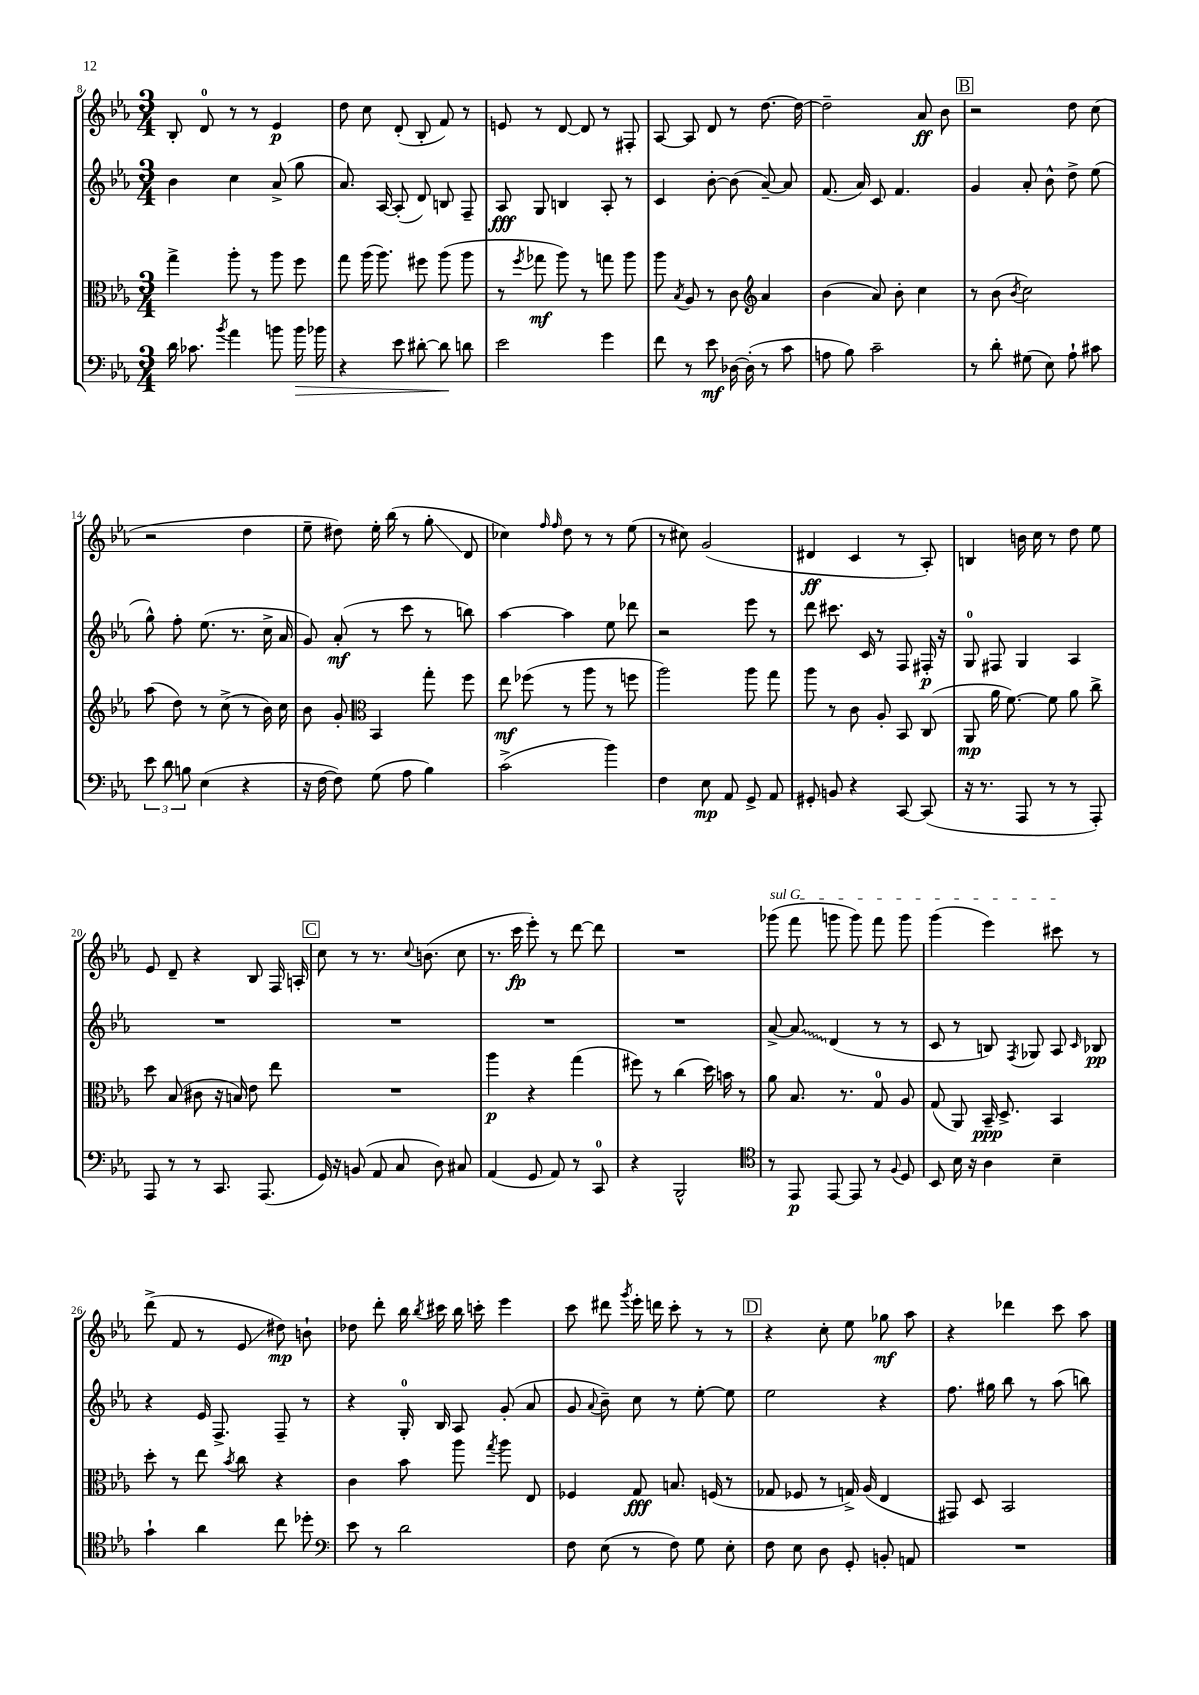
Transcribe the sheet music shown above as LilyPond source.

<<
\new StaffGroup <<
\new Staff = "s0" {
    \clef treble \key ees \major \numericTimeSignature \time 3/4
    \autoBeamOff bes8-. d'8-0 r8 r8 ees'4\p |
    d''8 c''8 d'8-.( bes8-. f'8) r8 |
    e'8 r8 d'8~ d'8 r8 fis8-. |
    aes8~ aes8 d'8 r8 d''8.~ d''16~ |
    d''2-- aes'8\ff bes'8 |
    \mark \markup { \box "B" } r2 d''8 c''8( |
    r2 d''4 |
    ees''8-- dis''8) ees''16-. bes''16( r8 g''8-.\glissando d'8 |
    ces''4) \grace { f''16 f''16 } d''8 r8 r8 ees''8( |
    r8 cis''8) g'2( |
    dis'4\ff c'4 r8 aes8-.) |
    b4 b'16 c''16 r8 d''8 ees''8 |
    ees'8 d'8-- r4 bes8 f16 a16-. |
    \mark \markup { \box "C" } c''8 r8 r8. \appoggiatura { c''8 } b'8.( c''8 |
    r8. c'''16\fp ees'''8-.) r8 d'''8~ d'''8 |
    R2. |
    \once \override TextSpanner.bound-details.left.text = \markup { \italic "sul G" } ges'''8\startTextSpan( f'''8 g'''8 g'''8) f'''8 g'''8 |
    g'''4( ees'''4) cis'''8\stopTextSpan r8 |
    d'''8->( f'8 r8 ees'8\glissando dis''8\mp) b'8-! |
    des''8 d'''8-. bes''16 \acciaccatura { bes''8 } cis'''16 bes''16 c'''16-. ees'''4 |
    c'''8 dis'''8 \acciaccatura { g'''8 } ees'''16-. d'''16 c'''8-. r8 r8 |
    \mark \markup { \box "D" } r4 c''8-. ees''8 ges''8\mf aes''8 |
    r4 des'''4 c'''8 aes''8 \bar "|." |
}
\new Staff = "s1" {
    \clef treble \key ees \major \numericTimeSignature \time 3/4
    \autoBeamOff bes'4 c''4 aes'8->( g''8 |
    aes'8.) aes16~ aes8-.( d'8) b8 f8-- |
    aes8\fff g8 b4 aes8-. r8 |
    c'4 bes'8~-. bes'8( aes'8~--) aes'8 |
    f'8.( aes'16) c'8 f'4. |
    \mark \markup { \box "B" } g'4 aes'8-. bes'8-^ d''8-> ees''8( |
    g''8-^) f''8-. ees''8.( r8. c''16-> aes'16 |
    g'8) aes'8-.\mf( r8 c'''8 r8 b''8) |
    aes''4~ aes''4 ees''8 des'''8 |
    r2 ees'''8 r8 |
    d'''8 cis'''8. c'16 r8 f8 fis16-.\p r16 |
    g8-0 fis8 g4 aes4 |
    R2. |
    \mark \markup { \box "C" } R2. |
    R2. |
    R2. |
    aes'8~-> \once \override Glissando.style = #'zigzag aes'8\glissando d'4( r8 r8 |
    c'8 r8 b8) \acciaccatura { f8 } ges8 aes8 \grace { c'16 } bes8\pp |
    r4 ees'16 f8.-> f8-- r8 |
    r4 g16-0-. bes16 aes8 g'8-.( aes'8 |
    g'8 \appoggiatura { aes'8 } bes'8--) c''8 r8 ees''8~-. ees''8 |
    \mark \markup { \box "D" } ees''2 r4 |
    f''8. gis''16 bes''8 r8 aes''8( b''8) \bar "|." |
}
\new Staff = "s2" {
    \clef alto \key ees \major \numericTimeSignature \time 3/4
    \autoBeamOff g''4-> aes''8-. r8 aes''8 f''8 |
    g''8 aes''16( aes''8.) fis''8 aes''8( aes''8 |
    r8 \acciaccatura { f''8 } ges''8\mf aes''8) r8 g''8 aes''8 |
    aes''8 \acciaccatura { bes8 } aes8 r8 c'8 \clef treble aes'4 |
    bes'4( aes'8) bes'8-. c''4 |
    \mark \markup { \box "B" } r8 bes'8( \acciaccatura { bes'8 } c''2) |
    aes''8( d''8) r8 c''8->( r8 bes'16) c''16 |
    bes'8 g'8-. \clef alto bes,4 g''8-. f''8 |
    ees''8\mf fes''8( r8 aes''8 r8 f''8 |
    aes''2) aes''8 g''8 |
    aes''8 r8 c'8 aes8-. bes,8 c8( |
    aes,8\mp aes'16 f'8.~) f'8 aes'8 c''8-> |
    d''8 bes8( cis'8 r16 b16) ees'8 ees''8 |
    \mark \markup { \box "C" } R2. |
    aes''4\p r4 g''4( |
    fis''8) r8 c''4( d''16) b'16 r8 |
    aes'8 bes8. r8. g8-0 aes8 |
    g8( aes,8) bes,16--\ppp d8.-> bes,4 |
    d''8-. r8 ees''8 \acciaccatura { bes'8 } c''8 r4 |
    c'4 bes'8 aes''8 \acciaccatura { g''8 } aes''8 ees8 |
    fes4 g8\fff b8. f16( r8 |
    \mark \markup { \box "D" } ges8 fes8 r8 g16->) aes16( ees4 |
    gis,8) d8 bes,2 \bar "|." |
}
\new Staff = "s3" {
    \clef bass \key ees \major \numericTimeSignature \time 3/4
    \autoBeamOff d'16 ces'8. \acciaccatura { bes'8 } aes'4 b'8 b'16\> bes'16 |
    r4 ees'8 dis'8~-. dis'8\! d'8 |
    ees'2 g'4 |
    f'8 r8 ees'8\mf des16~ des16-.( r8 c'8 |
    a8 bes8) c'2-- |
    \mark \markup { \box "B" } r8 d'8-. gis8( ees8) aes8-! cis'8 |
    \tuplet 3/2 { ees'8 d'8 b8 } ees4( r4 |
    r16 f16~ f8) g8( aes8 bes4) |
    c'2->( bes'4) |
    f4 ees8\mp aes,8 g,8-> aes,8 |
    gis,8-. b,8 r4 c,8~ c,8( |
    r16 r8. aes,,8 r8 r8 aes,,8-.) |
    aes,,8 r8 r8 c,8. aes,,8.( |
    \mark \markup { \box "C" } g,16) r16 b,8( aes,8 c8 d8) cis8 |
    aes,4( g,8 aes,8) r8 c,8-0 |
    r4 bes,,2-^ |
    \clef tenor r8 ees,8\p ees,8~ ees,8 r8 \appoggiatura { f8 } d8 |
    bes,8 bes16 r16 aes4 bes4-- |
    g'4-! aes'4 c''8 des''8-. |
    \clef bass ees'8 r8 d'2 |
    f8 ees8( r8 f8) g8 ees8-. |
    \mark \markup { \box "D" } f8 ees8 d8 g,8-. b,8-. a,8 |
    R2. \bar "|." |
}
>>
>>
\layout { \context { \Score currentBarNumber = #8 } }
